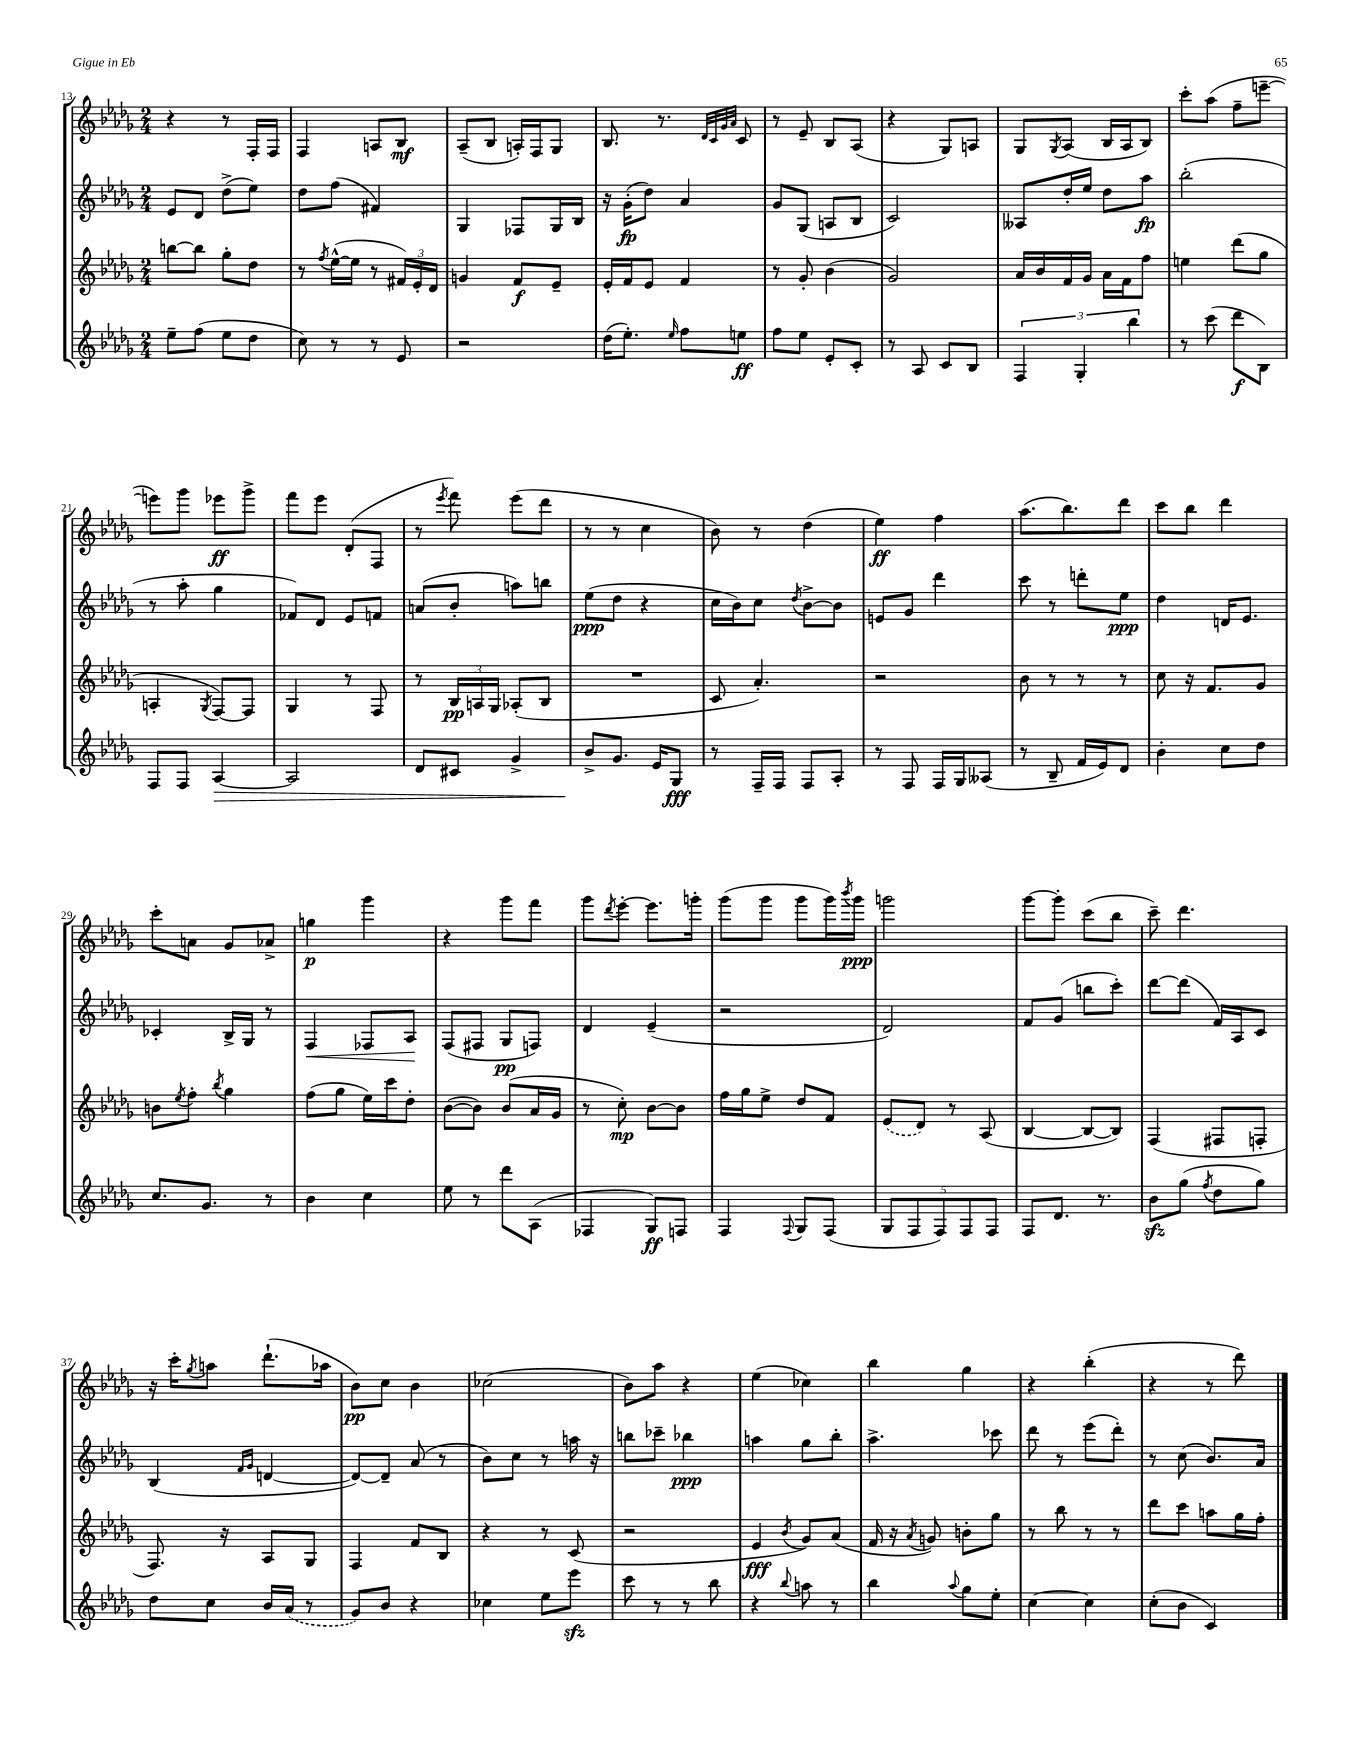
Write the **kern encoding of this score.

**kern	**kern	**kern	**kern
*staff4	*staff3	*staff2	*staff1
*clefG2	*clefG2	*clefG2	*clefG2
*k[b-e-a-d-g-]	*k[b-e-a-d-g-]	*k[b-e-a-d-g-]	*k[b-e-a-d-g-]
*M2/4	*M2/4	*M2/4	*M2/4
8ee-~	[8bb	8e-	4r
(8ff	8bb]	8d-	.
8ee-	8gg-'	(8dd-^	8r
8dd-	8dd-	8ee-)	16F'
.	.	.	16F
=	=	=	=
8cc)	8r	8dd-	4F
.	8qff	.	.
8r	([16ee-^^	(8ff	.
.	16ee-]	.	.
8r	8r	4f#)	8A
8e-	24f#)	.	8B-
.	24e-'	.	.
.	24d-	.	.
=	=	=	=
2r	4g	4G-	(8A-~
.	.	.	8B-
.	8f	8F-	16A')
.	.	.	16F
.	8e-~	16G-	8G-
.	.	16B-	.
=	=	=	=
(16dd-	16e-'	16r	8.B-
8.ee-')	16f	(16g-'	.
.	8e-	8dd-)	.
.	.	.	8.r
16qqee-	.	.	.
8ff	4f	4a-	.
.	.	.	32qqd-
.	.	.	32qqc
.	.	.	32qqg-
.	.	.	32qqa-
8ee	.	.	8c
=	=	=	=
8ff	8r	8g-	8r
8ee-	8g-'	(8G-	8e-~
8e-'	(4b-	8A	8B-
8c'	.	8B-	(8A-
=	=	=	=
8r	2g-)	2c)	4r
8A-	.	.	.
8c	.	.	8G-)
8B-	.	.	8A
=	=	=	=
6F	16a-	8A--	8G-
.	16b-	.	.
.	.	.	8qG-
.	16f	16dd-'	(8A-
6G-'	.	.	.
.	16g-	16ee-	.
.	16a-	8dd-	16B-
.	16f	.	16A-
6bb-	.	.	.
.	8ff	8aa-	8B-)
=	=	=	=
8r	4ee	(2bb-'	8ccc'
(8ccc	.	.	(8aa-
8ddd-	(8ddd-	.	8ff~
8B-)	8gg-	.	[8eee~
=	=	=	=
8F	4A'	8r	8eee])
8F	.	8aa-'	8ggg-
.	8qG-	.	.
[4A-	[8F)	4gg-	8eee-
.	8F]	.	8ggg-^
=	=	=	=
2A-]	4G-	8f-)	8fff
.	.	8d-	8eee-
.	8r	8e-	(8d-'
.	8F	8f	8F
=	=	=	=
8d-	8r	(8a	8r
.	.	.	8qeee-
8c#	24B-	8b-'	8fff)
.	24A	.	.
.	24G-	.	.
4g-^	(8A-'	8aa)	(8eee-
.	8B-	8bb	8ddd-
=	=	=	=
8b-^	2r	(8ee-	8r
8.g-	.	8dd-	8r
.	.	4r	4cc
16e-	.	.	.
8G-	.	.	.
=	=	=	=
8r	8c	16cc	8b-)
.	.	16b-)	.
16F~	4.a-')	8cc	8r
16F	.	.	.
.	.	8qdd-	.
8F	.	[8b-^	(4dd-
8A-'	.	8b-]	.
=	=	=	=
8r	2r	8e	4ee-)
8F	.	8g-	.
16F	.	4ddd-	4ff
16G-	.	.	.
(8A--	.	.	.
=	=	=	=
8r	8b-	8ccc	(8.aa-
8B-~	8r	8r	.
.	.	.	8.bb-)
16f	8r	8ddd'	.
16e-)	.	.	.
8d-	8r	8ee-	8ddd-
=	=	=	=
4b-'	8cc	4dd-	8ccc
.	16r	.	8bb-
.	8.f	.	.
8cc	.	16d	4ddd-
.	.	8.e-	.
8dd-	8g-	.	.
=	=	=	=
8.cc	8b	4c-'	8ccc'
.	8qee-	.	.
.	8ff'	.	8a
8.g-	.	.	.
.	8qbb-	.	.
.	4gg-	16B-^	8g-
.	.	16G-	.
8r	.	8r	8a-^
=	=	=	=
4b-	(8ff	4F	4gg
.	8gg-	.	.
4cc	16ee-)	8F-	4ggg-
.	16ccc	.	.
.	8dd-'	8A-	.
=	=	=	=
8ee-	([8b-	(8F	4r
8r	8b-])	8F#	.
8ddd-	(8b-	8G-	8ggg-
(8A-	16a-	8F)	8fff
.	16g-	.	.
=	=	=	=
4F-	8r	4d-	8ggg-
.	.	.	8qddd-
.	8cc')	.	[8eee-'
8G-)	[8b-	(4e-~	8.eee-]
8F	8b-]	.	.
.	.	.	16ggg'
=	=	=	=
4F	16ff	2r	(8ggg-
.	16gg-	.	.
.	8ee-^	.	8ggg-
8qqF	.	.	.
8G-	8dd-	.	8ggg-
(8F	8f	.	16ggg-)
.	.	.	8qbbb-
.	.	.	16ggg-
=	=	=	=
10G-	(8e-	2d-)	2ggg
10F	.	.	.
.	8d-)	.	.
10F)	.	.	.
.	8r	.	.
10F	.	.	.
.	(8A-	.	.
10F	.	.	.
=	=	=	=
8F	[4B-	8f	[8ggg-
8.d-	.	(8g-	8ggg-']
.	8B-_	8bb	(8ccc
8.r	.	.	.
.	8B-])	8ccc')	8bb-
=	=	=	=
8b-	(4F	[8ddd-	8ccc~)
(8gg-	.	(8ddd-]	4.ddd-
8qff	.	.	.
8dd-	8F#	16f)	.
.	.	16A-	.
8gg-)	8F'	8c	.
=	=	=	=
8dd-	8.F)	(4B-	16r
.	.	.	16ccc'
.	.	.	8qgg-
8cc	.	.	8aa
.	16r	.	.
.	.	16qqf	.
.	.	16qqg-	.
16b-	8A-	[4d	(8.ddd-`
(16a-	.	.	.
8r	8G-	.	.
.	.	.	16aa-
=	=	=	=
8g-)	4F	8d_)	8b-)
8b-	.	8d~]	8cc
4r	8f	(8a-	4b-
.	8B-	8r	.
=	=	=	=
4cc-	4r	8b-)	(2cc-
.	.	8cc	.
8ee-	8r	8r	.
8eee-	(8c	16aa	.
.	.	16r	.
=	=	=	=
8ccc	2r	8bb	8b-)
8r	.	8ccc-~	8aa-
8r	.	4bb-	4r
8bb-	.	.	.
=	=	=	=
4r	4e-	4aa	(4ee-
8qqbb-	8qb-	.	.
8aa	8g-)	8gg-	4cc-)
8r	(8a-	8bb-'	.
=	=	=	=
4bb-	16f	4.aa-^	4bb-
.	16r	.	.
.	8qa-	.	.
.	8g)	.	.
8qqaa-	.	.	.
8gg-	8b'	.	4gg-
8ee-'	8gg-	8ccc-	.
=	=	=	=
[4cc	8r	8ddd-	4r
.	8bb-	8r	.
4cc]	8r	(8eee-	(4bb-'
.	8r	8ddd-')	.
=	=	=	=
(8cc'	8ddd-	8r	4r
8b-	8ccc	(8cc	.
4c)	8aa	8.b-)	8r
.	16gg-	.	8ddd-)
.	16ff'	16a-	.
==	==	==	==
*-	*-	*-	*-
